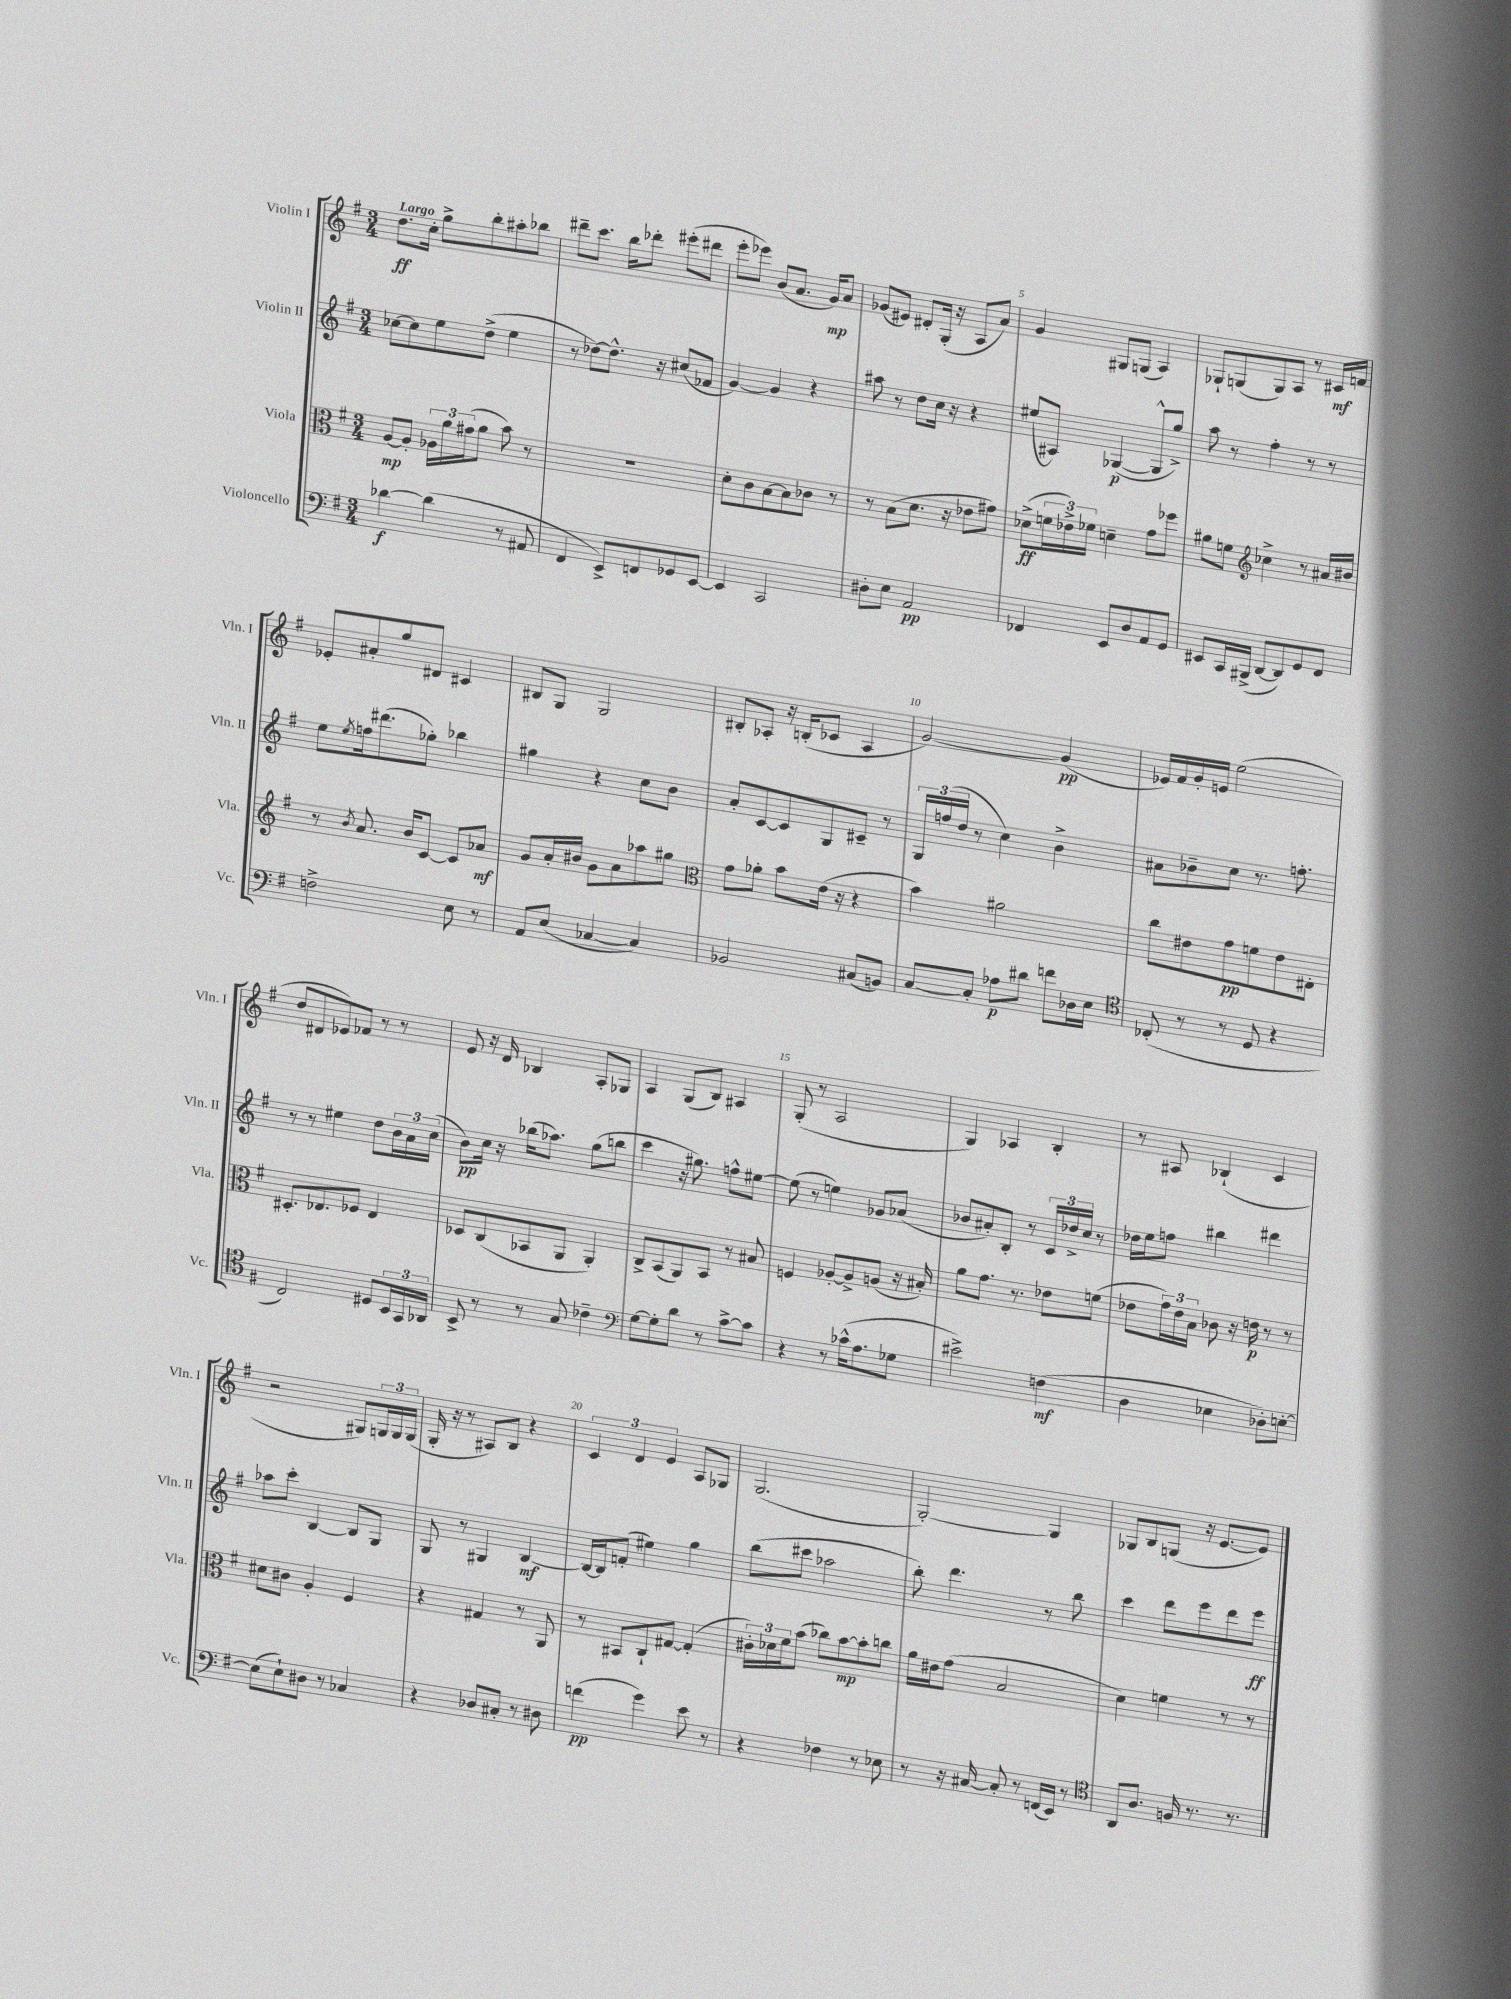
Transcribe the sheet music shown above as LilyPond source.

<<
\new StaffGroup <<
\new Staff = "s0" \with { instrumentName = "Violin I" shortInstrumentName = "Vln. I" } {
    \clef treble \key g \major \numericTimeSignature \time 3/4 \tempo "Largo"
    d''8.\ff c''16-. g''8-> b''8-. ais''8-. bes''8 |
    dis'''8-- c'''8. b''16 des'''8-. eis'''8-.( dis'''8 |
    e'''8-. ees'''8) b'8( a'8. g'16\mp) a'8 |
    ges'8( eis'8) dis'8-. g16-.( r16 a8 a'8) |
    g'4 gis8 g8( a4) |
    ges8-! g8( g8) a8 r8 cis'16\mf f'16 |
    ees'8-. ais'8-. g''8 dis'8 cis'4 |
    bis8 g8 g2 |
    bis8-. aes8-. r16 b16-.( ces'8 aes4 |
    g'2~) g'4\pp( |
    ees'16) fis'16 g'16-. e'16 e''2( |
    d''8 dis'8 ees'8) fes'8 r8 r8 |
    e'8 r16 d'16 bes4 a8-. ges8 |
    a4 g8( b8) ais4 |
    g8-.( r8 a2 |
    g4) aes4 b4-. |
    r8 ais8 bes4-!( c'4 |
    r2 gis8) \tuplet 3/2 { g16 g16 g16( } |
    g16-. r16 r8 ais8) b8 r4 |
    \tuplet 3/2 { c'4 d'4 e'4 } a8 ges8 |
    g2.( |
    g2~-.) g4 |
    ges8 b8 g8( r16 e'8.~ e'8) \bar "|." |
}
\new Staff = "s1" \with { instrumentName = "Violin II" shortInstrumentName = "Vln. II" } {
    \clef treble \key g \major \numericTimeSignature \time 3/4
    ces''8~ ces''8 e''8 d''8->( e''4 |
    r8 des''8~) des''8.-^ r16 cis''8( fes'8 |
    g'4~) g'4 r4 |
    ais''8 r8 d''8 c''16 r16 r4 |
    eis''8( ais8) ges4~\p( ges8-^ g''8->) |
    a''8 r8 fis''4-. r8 r8 |
    e''8 \acciaccatura { e''8 } f''16 dis'''8.( ges''8-.) bes''4 |
    gis''4 r4 c''8 b'8 |
    a'8-. c'8~ c'8 g8 cis'8-- r8 |
    \tuplet 3/2 { g16 f''16( d''16 } r8 c''4) b'4-> |
    ais'8 bes'8-- c''8 r8. f''8.-. |
    r8 r8 eis''4 d''8 \tuplet 3/2 { b'16 a'16 c''16( } |
    b'8\pp) c''16 r16 bes''16( aes''8.) g''8( b''8 |
    c'''4 r16 gis''8.) f''8-^ eis''8~ |
    eis''8( r8 e''4) ges'8 aes'8( |
    bes'8 ais'8-.) b8-. r8 \tuplet 3/2 { c'16 des''16-> c''16 } r8 |
    des''16 e''16 f''8 bis''4 dis'''4 |
    aes''8 c'''8-. b4~ b8 g8 |
    g8 r8 gis4 b4~\mf |
    b16~ b16 f'8-.( eis''4) g''4 |
    b''8( cis'''8 aes''2 |
    b''8-.) d'''4. r8 b''8 |
    c'''4 d'''8 e'''8 d'''8 e'''8\ff \bar "|." |
}
\new Staff = "s2" \with { instrumentName = "Viola" shortInstrumentName = "Vla." } {
    \clef alto \key g \major \numericTimeSignature \time 3/4
    a8~\mp a8-. \tuplet 3/2 { aes16 a'16 gis'16( } a'8 b'8) r8 |
    R2. |
    d'8-. c'8 b8~ b8 ces'8 r8 |
    r8 b8( d'8. r16 ees'8 gis'8) |
    des'8->\ff( \tuplet 3/2 { f'16 ees'16->) fes'16 } d'4-- g'8 fes''8 |
    ais'8 f'8 \clef treble ces''4-> r8 ais'16 bis'16 |
    r8 \acciaccatura { b'8 } a'8. b'16 c'8~ c'8 aes'8\mf |
    g'8 a'16-. bis'16 g'8 a'8 aes''8 gis''8 |
    \clef alto g'8 aes'8-. b'8 e'16( r16 r4 |
    b'4) ais'2 |
    c''8 eis'8 g'8\pp f'8 eis'8 eis8-. |
    dis8.-. ees8. fes8 ees4 |
    des8 c8( bes,8 a,8 a,4-.) |
    c8-> b,8( a,8) b,8 r8 bis8 |
    f4 aes8~-. aes8-> a8( r16 bis16-.) |
    a'8 g'8. r8. ees'8 f'8( |
    ees'8 \tuplet 3/2 { g'16) ees'16 b16 } ces'8 r16 e'16\p r8 r8 |
    dis'8 cis'8 a4-. fis4 |
    r4 gis4 r8 a,8 |
    r8 bis,8 c8-! gis8~ gis4-.( |
    \tuplet 3/2 { cis'16-.) des'16 fis'16 } b'8( ces''8) b'8~\mp b'8-. c''8 |
    a'16 eis'16 g'8( b2 |
    d'4) f'4 r8 r8 \bar "|." |
}
\new Staff = "s3" \with { instrumentName = "Violoncello" shortInstrumentName = "Vc." } {
    \clef bass \key g \major \numericTimeSignature \time 3/4
    des'4~\f des'4( r8 ais,8 |
    fis,4 e,8->) f,8 ges,8 e,8~ |
    e,4 c,2 |
    dis8-. e8 a,2\pp |
    fes,4 e,8 d8 a,8 g,8 |
    eis,8 c,16 bis,,16->( d,8~ d,8) g,8 fis,8 |
    f2-> e8 r8 |
    a,8 e8( ces4~ ces4) |
    bes,2 cis8( b,8) |
    c8~ c8-. aes8\p dis'8 f'8 des16 e16 |
    \clef tenor ces8-.( r8 r8 d8 r4 |
    c2) dis8 \tuplet 3/2 { b,16 g,16 aes,16 } |
    b,8-> r8 r8 g8 ces'4-- |
    \clef bass g8~ g8-. d'8 r8 c'8~-> c'8 |
    r4 r8 ces'16-^( a8. ges8 |
    eis'2->) f4\mf( |
    d4 ees4 des8-.) e8~-. |
    e8( e8-!) dis8 r8 ces4 |
    r4 des8 cis8-. r8 dis8 |
    f'4\pp( g'4) e'8 r8 |
    r4 fes4 r8 ees8 |
    r8 r16 cis16~ cis8-. r8 f,16( e,16) r8 |
    \clef tenor a,8 a8. f16 r8. r8. \bar "|." |
}
>>
>>
\layout { \context { \Score \override BarNumber.break-visibility = ##(#f #t #t) barNumberVisibility = #(every-nth-bar-number-visible 5) } }
